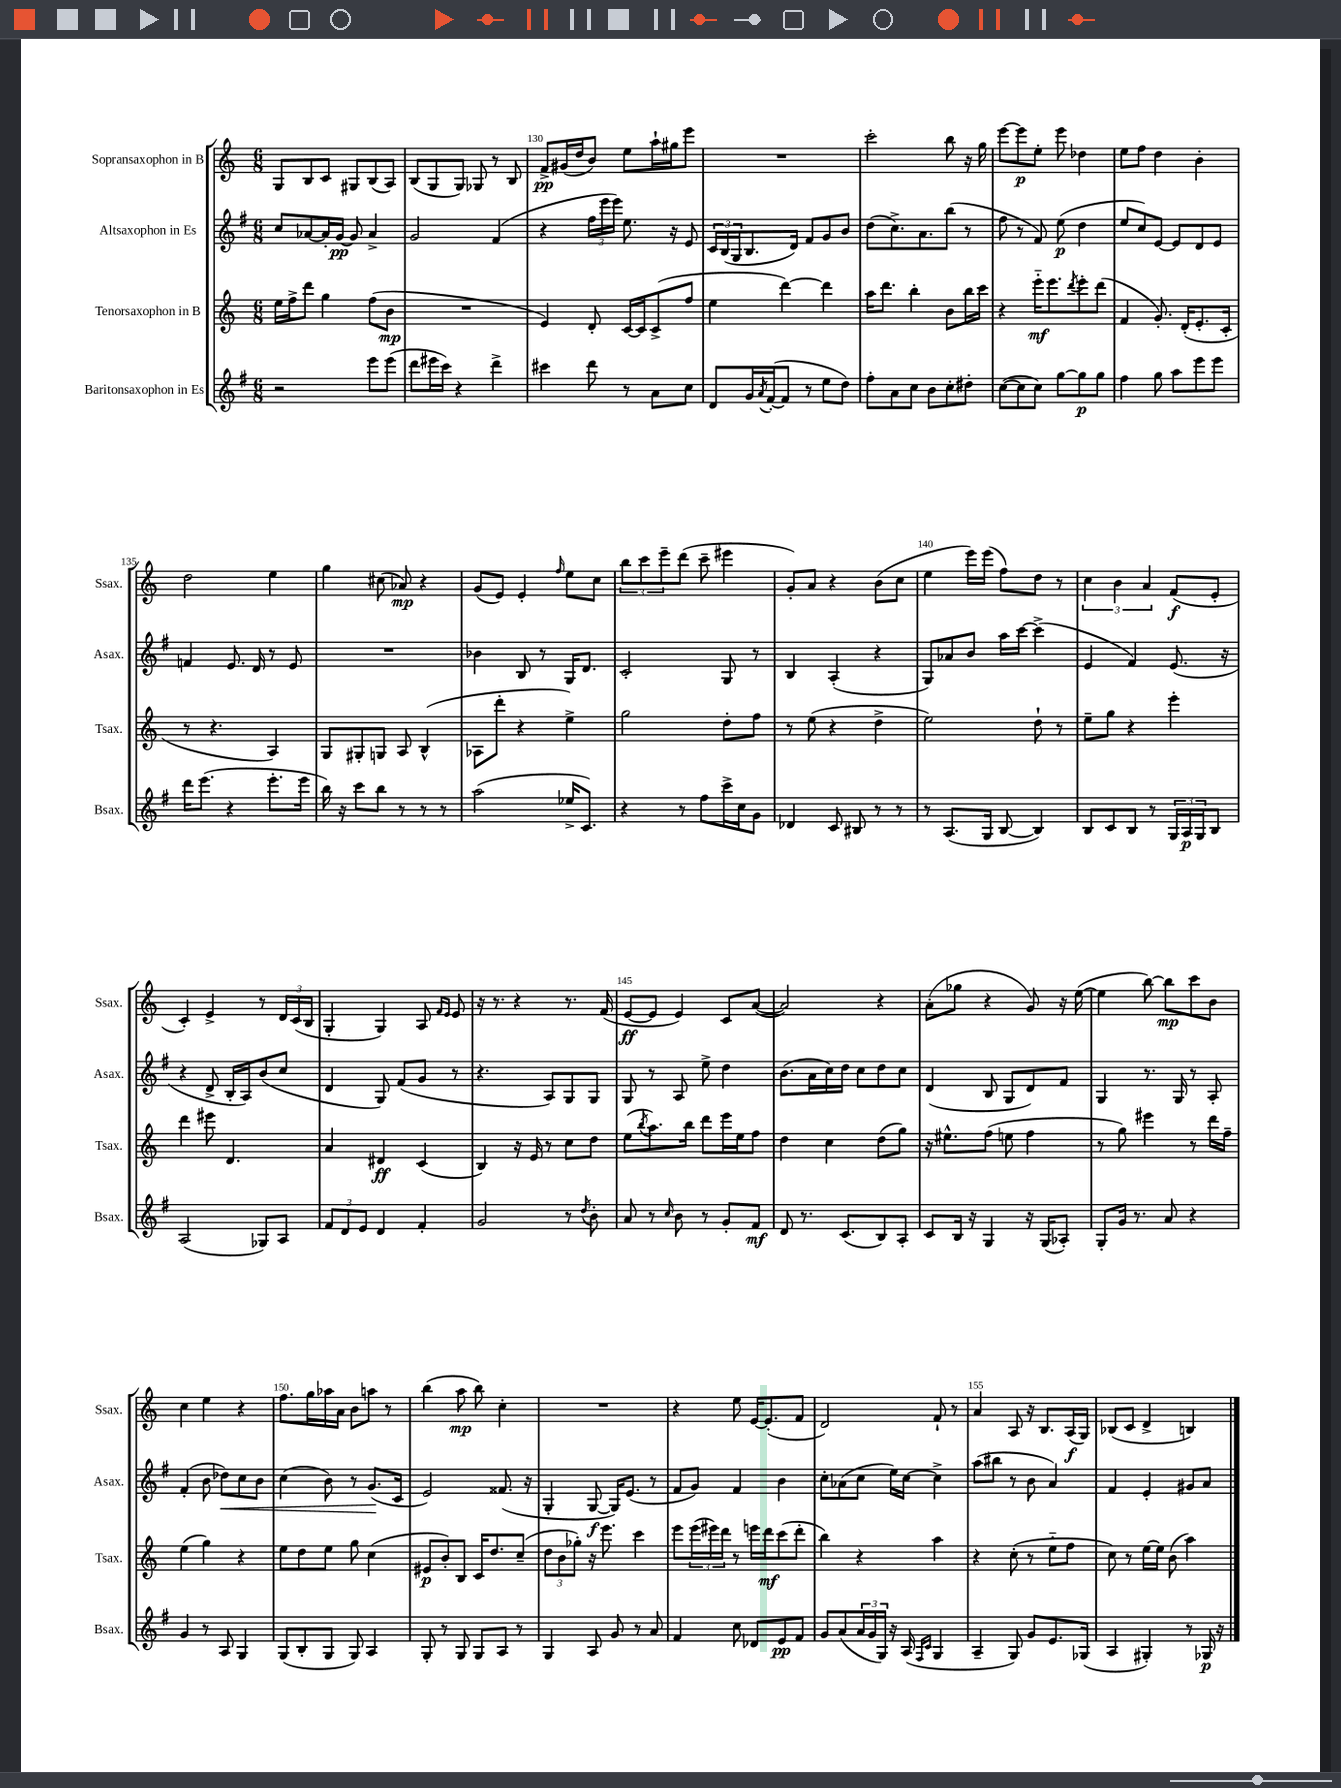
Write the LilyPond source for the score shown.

<<
\new StaffGroup <<
\new Staff = "s0" \with { instrumentName = "Sopransaxophon in B" shortInstrumentName = "Ssax." } {
    \clef treble \key c \major \numericTimeSignature \time 6/8
    g8 b8 c'8 gis8 b8( a8) |
    b8( g8 g8) ges8 r8 b8 |
    f'8->\pp gis'16( d''16 b'8) e''8 a''16-! gis''16 e'''8 |
    R2. |
    c'''2-. b''8 r16 g''16 |
    e'''8~ e'''8\p e''8-. e'''8 des''4 |
    e''8 f''8 d''4 b'4-. |
    d''2 e''4 |
    g''4 cis''8( aes'8\mp) r4 |
    g'8( e'8) e'4-. \grace { f''16 } e''8 c''8 |
    \tuplet 3/2 { b''8 c'''8 e'''8-- } d'''8( c'''8-- eis'''4 |
    g'8-.) a'8 r4 b'8( c''8 |
    e''4 e'''16) e'''16( f''8) d''8 r8 |
    \tuplet 3/2 { c''4 b'4 a'4 } f'8\f( e'8-. |
    c'4-.) e'4-> r8 \tuplet 3/2 { d'16 c'16( b16 } |
    g4-. g4) a8 \grace { f'16 e'16 } e'8 |
    r16 r8. r4 r8. f'16( |
    e'8~\ff e'8 e'4) c'8 a'8~( |
    a'2) r4 |
    a'8-.( ges''8 r4 g'8) r16 e''16~( |
    e''4 b''8~) b''8\mp c'''8 b'8 |
    c''4 e''4 r4 |
    f''8. g''16 aes''16 a'16 b'8 a''8 r8 |
    b''4( a''8\mp b''8) c''4-. |
    R2. |
    r4 e''8 e'16~ e'8.-.( f'8 |
    d'2) f'8-! r8 |
    a'4 a8 r16 b8. a16\f( g16) |
    bes8( c'8 d'4-> b4) \bar "|." |
}
\new Staff = "s1" \with { instrumentName = "Altsaxophon in Es" shortInstrumentName = "Asax." } {
    \clef treble \key g \major \numericTimeSignature \time 6/8
    c''8 aes'8~ aes'16-. g'16~\pp g'8 aes'4-> |
    g'2 fis'4( |
    r4 \tuplet 3/2 { fis''16 e'''16 e'''16) } e''8. r16 e'8 |
    \tuplet 3/2 { c'16 b16( g16 } b8. d'16) fis'8 g'8 b'8 |
    d''8( c''8.->) a'8. b''8( r8 |
    fis''8 r8 fis'8) e''8\p( d''4 |
    e''8 c''8) e'8~ e'8 d'8 e'8 |
    f'4 e'8. d'16 r8 e'8 |
    R2. |
    bes'4 b8 r8 g16 d'8. |
    c'2-. g8 r8 |
    b4 a4-.( r4 |
    g8) aes'8 b'8 a''16 c'''16~ c'''4->( |
    e'4 fis'4) e'8.( r16 |
    r4 d'8-> b16-. a16) b'8( c''8 |
    d'4 g8) fis'8( g'8 r8 |
    r4. a8) g8 g8 |
    g8 r8 a8 e''8-> d''4 |
    b'8.( a'16 c''16) d''16 c''8 d''8 c''8 |
    d'4( b8 g8 d'8) fis'8 |
    g4 r8. g16 r8 a8-. |
    fis'4-.( b'8 des''8\<) c''8 b'8 |
    c''4( b'8) r8 g'8.\!( c'16 |
    e'2) fisis'8.( r16 |
    g4-. g8~\f g16) e'8.( r8 |
    fis'8 g'8) fis'4 b'4 |
    c''8-. aes'8( c''8 e''16) c''16~ c''4-> |
    a''8( bis''8 r8 b'8 a'4) |
    fis'4 e'4-. gis'8 a'8 \bar "|." |
}
\new Staff = "s2" \with { instrumentName = "Tenorsaxophon in B" shortInstrumentName = "Tsax." } {
    \clef treble \key c \major \numericTimeSignature \time 6/8
    e''16 f''16-> d'''8 g''4 f''8( b'8\mp |
    R2. |
    e'4) d'8-. c'16~ c'16 c'8->( f''8 |
    e''4 d'''4~) d'''4 |
    a''16 d'''8. b''4-. b'8 b''16 c'''16 |
    r4 e'''16-_\mf e'''8. \acciaccatura { d'''8 } e'''8-. d'''8( |
    f'4 g'8.-.) d'16-.( e'8.-. c'16-. |
    r8 r4. a4) |
    g8 gis8-. g8 a8 b4-^( |
    aes8 d'''8-. r4 e''4->) |
    g''2 d''8-. f''8 |
    r8 e''8( r4 d''4-> |
    e''2) d''8-! r8 |
    e''8-- g''8 r4 e'''4-. |
    d'''4 eis'''8 d'4. |
    a'4 dis'4\ff c'4( |
    b4) r16 e'16 r8 c''8 d''8 |
    e''8( \acciaccatura { b''8 } a''8.) b''16 d'''8 e'''16 e''16 f''8 |
    d''4 c''4 d''8( g''8) |
    r16 eis''8.-^ f''8( e''8 f''4 |
    r8 g''8) eis'''4 r8 d'''16 f''16-- |
    e''4( g''4) r4 |
    e''8 d''8 e''8 g''8 c''4( |
    eis'8\p b'8-.) b8 c'16 d''8. c''8--( |
    \tuplet 3/2 { d''8 b'8 ges''8-.) } r16 e'''8. c'''4 |
    e'''8 \tuplet 3/2 { e'''16( eis'''16) d'''16 } r8 e'''16 d'''16\mf c'''8( d'''8-. |
    b''4) r4 a''4 |
    r4 c''8-.( r8 e''8-_ f''8 |
    c''8) r8 e''16~ e''16 b'8( a''4) \bar "|." |
}
\new Staff = "s3" \with { instrumentName = "Baritonsaxophon in Es" shortInstrumentName = "Bsax." } {
    \clef treble \key g \major \numericTimeSignature \time 6/8
    r2 e'''8 e'''8( |
    d'''8 eis'''16 c'''16) r4 d'''4-> |
    cis'''4 d'''8 r8 a'8 c''8 |
    d'8 g'16 \acciaccatura { a'8 } fis'16~-.( fis'8 r8 e''8 d''8) |
    fis''8-. a'8 c''8 b'8 c''8-. dis''8-. |
    c''8~( c''8 c''8) g''8~ g''8\p g''8 |
    fis''4 g''8 a''8 e'''8 e'''8 |
    d'''16 e'''8.( r4 e'''8.-. e'''16 |
    b''16) r16 c'''8 b''8 r8 r8 r8 |
    a''2( ees''16-> c'8.) |
    r4 r8 fis''8 c'''16-> c''16 g'8 |
    des'4 c'8 bis8 r8 r8 |
    r8 a8.( g16 b8~ b4) |
    b8 c'8 b8 r8 \tuplet 3/2 { g16 a16\p g16 } b8 |
    a2( ges8) a8 |
    \tuplet 3/2 { fis'8 d'8 e'8 } d'4 fis'4-. |
    g'2 r8 \acciaccatura { d''8 } b'8-. |
    a'8 r8 \grace { c''16 } b'8 r8 g'8-. fis'8\mf |
    d'8 r8. c'8.( b8) a8-. |
    c'8 b16 r16 g4 r16 g16( aes8-.) |
    g8-. g'16 r8. a'8 r4 |
    g'4 r8 a8 g4 |
    g8( b8-. g8 g8) a4 |
    g8-. r8 g8 g8 a8 r8 |
    g4 a8 g'8 r8 a'8 |
    fis'4 c''8 des'8 e'8\pp fis'8 |
    g'8 a'8( \tuplet 3/2 { a'16 g'16 g16) } r16 a16( \grace { fis16 c'16 } g4 |
    a4-- g8) g'8 e'8. ges16( |
    a4 gis4-.) r8 ges16\p r16 \bar "|." |
}
>>
>>
\layout { \context { \Score currentBarNumber = #128 \override BarNumber.break-visibility = ##(#f #t #t) barNumberVisibility = #(every-nth-bar-number-visible 5) } }
